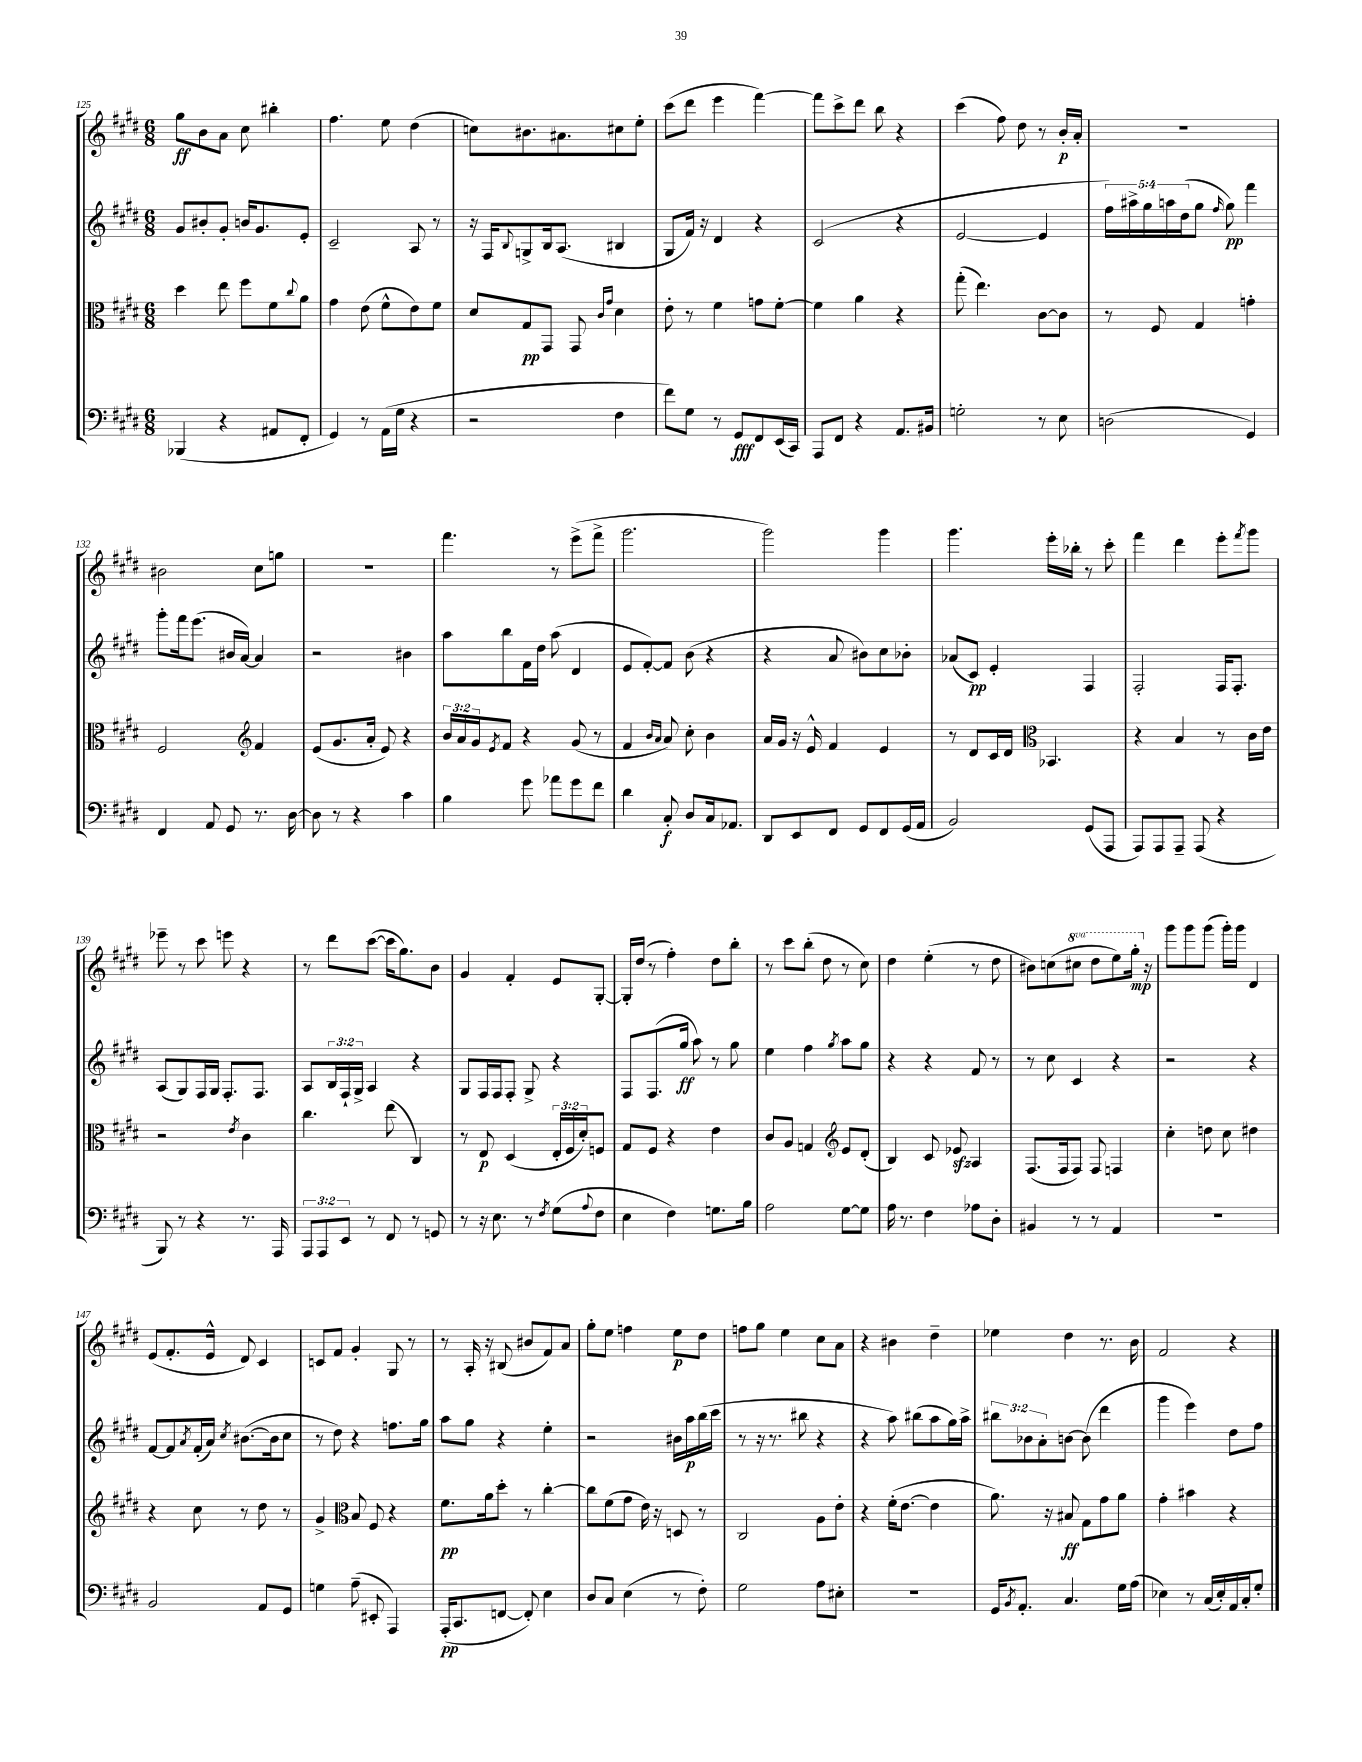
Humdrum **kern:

**kern	**kern	**kern	**kern
*staff4	*staff3	*staff2	*staff1
*clefF4	*clefC3	*clefG2	*clefG2
*k[f#c#g#d#]	*k[f#c#g#d#]	*k[f#c#g#d#]	*k[f#c#g#d#]
*M6/8	*M6/8	*M6/8	*M6/8
(4BBB-/	4dd#\	8g#/L	8gg#\L
.	.	8b#'/	8b\
4r	8ee\	8g#'/J	8a\J
.	8ff#\L	16b/LK	8cc#\
.	.	8.g#/	.
8AA#/L	8f#\	.	4bb#'\
.	8qqcc#/	.	.
8FF#'/J	8a\J	8e'/J	.
=	=	=	=
4GG#/)	4g#\	2c#~/	4.ff#\
8r	(8e\	.	.
(16AA\LL	8f#^^\L	.	8ee\
16G#\JJ	.	.	.
4r	8e\)	8A/	(4dd#\
.	8f#\J	8r	.
=	=	=	=
2r	8d#/L	16r	8cc\L)
.	.	16F#/LK	.
.	.	8qqB/	.
.	8G#/	8G^/	8.b#\
.	8GG#/J	16B/k	.
.	.	(8.A/J	8.a#\
.	8GG#/	.	.
.	16qqc#/LL	.	.
.	16qqg#/JJ	.	.
4F#\	4d#\	4B#/	8cc#\
.	.	.	8ee'\J
=	=	=	=
8f#\L)	8e'\	8G#/L	(8ccc#\L
8G#\J	8r	16f#/Jk)	8ddd#\J
.	.	16r	.
8r	4f#\	4d#/	4eee\
8GG#/L	.	.	.
8FF#/	8g\L	4r	[4fff#\)
(16EE/L	[8f#'\J	.	.
16CC#/JJ)	.	.	.
=	=	=	=
8AAA/L	4f#\]	(2c#/	8fff#\]L
8FF#/J	.	.	8ccc#^\
4r	4a\	.	8ddd#\J
.	.	.	8bb\
8.AA/L	4r	4r	4r
16BB#/Jk	.	.	.
=	=	=	=
2G'\	(8gg#'\	[2e/	(4ccc#\
.	4.ee\)	.	.
.	.	.	8ff#\)
.	.	.	8dd#\
8r	[8c#\L	4e/]	8r
8E\	8c#\]J	.	16b'/LL
.	.	.	16a'/JJ
=	=	=	=
(2D\	8r	20ff#\LL)	2.r
.	.	20aa#^\	.
.	.	20gg#\	.
.	8F#/	.	.
.	.	20aa\	.
.	.	(20dd#\J	.
.	4G#/	8gg#\J	.
.	.	16qqff#/	.
.	.	8gg#\)	.
4GG#/)	4g'\	4fff#\	.
=	=	=	=
4FF#/	2F#/	8ggg#'\L	2b#\
.	.	16fff#\k	.
.	.	(8.eee\J	.
8AA/	.	.	.
8GG#/	.	16b#/LL	.
.	.	[16a/JJ)	.
*	*clefG2	*	*
8.r	4f#/	4a/]	8cc#\L
.	.	.	8gg\J
[16D#\	.	.	.
=	=	=	=
8D#\]	(8e/L	2r	2.r
8r	8.g#/	.	.
4r	.	.	.
.	16a'/Jk	.	.
.	8e/)	.	.
4c#\	4r	4b#\	.
=	=	=	=
4B\	24b/LL	8aa\L	4.fff#\
.	24a/	.	.
.	24g#/J	.	.
.	8qe/	.	.
.	8f#/J	8bb\	.
8g#\	4r	16f#\L	.
.	.	16dd#\JJ	.
8a-\L	.	(8aa\	8r
8g#\	(8g#/	4d#/	(8eee^\L
8f#\J	8r	.	8fff#^\J
=	=	=	=
4d#\	4f#/	8e/L	2.ggg#\
.	.	[8f#'/)	.
.	16qqb/LL	.	.
.	16qqa/JJ	.	.
8C#'/	8a/)	8f#/]J	.
8D#/L	8cc#'\	(8b\	.
16C#/k	4b\	4r	.
8.AA-/J	.	.	.
=	=	=	=
8DD#/L	16a/LL	4r	2ggg#\)
.	16g#/JJ	.	.
8EE/	16r	.	.
.	16e^^/	.	.
8FF#/J	4f#/	8a/	.
8GG#/L	.	8b#\L)	.
8FF#/	4e/	8cc#\	4ggg#\
(16GG#/L	.	8b-'\J	.
16AA/JJ	.	.	.
=	=	=	=
2BB/)	8r	(8a-/L	4.ggg#\
.	8d#/L	8c#/J)	.
.	16c#/L	4e'/	.
.	16d#/JJ	.	.
*	*clefC3	*	*
.	4.BB-/	.	16eee'\LL
.	.	.	16bb-'\JJ
(8GG#/L	.	4F#/	8r
8AAA/J	.	.	8ccc#'\
=	=	=	=
8AAA/L)	4r	2F#'/	4fff#\
8AAA/	.	.	.
8AAA~/J	4B/	.	4ddd#\
(8AAA/	.	.	.
4r	8r	16F#/LK	8eee'\L
.	.	8.F#'/J	.
.	.	.	8qfff#/
.	16c#\LL	.	8ggg#\J
.	16e\JJ	.	.
=	=	=	=
8BBB/)	2r	(8A/L	8eee-~\
8r	.	8G#/)	8r
4r	.	16F#/L	8ccc#\
.	.	16G#/JJ	.
.	.	8.F#'/L	8eee\
.	8qe/	.	.
8.r	4c#\	.	4r
.	.	8.F#/J	.
16AAA/	.	.	.
=	=	=	=
12AAA/L	4.cc#\	8A/L	8r
12AAA/	.	.	.
.	.	24B/L	8ddd#\L
12EE/J	.	24F#`/	.
.	.	24G#^/JJ	.
8r	.	4A/	([8ccc#\J
8FF#/	(8ee\	.	16ccc#\]LK
.	.	.	8.gg#\)
8r	4C#/)	4r	.
8GG/	.	.	8b\J
=	=	=	=
8r	8r	8G#/L	4g#/
16r	8E/	16F#/L	.
8.E\	.	16F#/J	.
.	(4D#/	8F#'/J	4f#'/
8r	.	8G#^/	.
8qF#/	.	.	.
(8G#\L	24E'/LL	4r	8e/L
.	24F#/	.	.
.	24d#'/J)	.	.
8qqA/	.	.	.
8F#\J	8F/J	.	[8G#'/J
=	=	=	=
4E\	8G#/L	8F#/L	16G#'/]LL
.	.	.	(16dd#/JJ
.	8F#/J	(8.F#/	8r
4F#\)	4r	.	4ff#'\)
.	.	16gg#/Jk	.
.	.	8aa\)	.
8.G\L	4e\	8r	8dd#\L
.	.	8gg#\	8bb'\J
16B\Jk	.	.	.
=	=	=	=
2A\	8c#/L	4ee\	8r
.	8A/J	.	8ccc#\L
.	4G/	4ff#\	(8bb'\J
.	.	.	8dd#\
*	*clefG2	*	*
.	.	8qgg#/	.
[8G#\L	8e/L	8aa\L	8r
8G#\]J	(8d#'/J	8gg#\J	8cc#\)
=	=	=	=
16A\	4B/)	4r	4dd#\
8.r	.	.	.
4F#\	8c#/	4r	(4ee'\
.	8e-/	.	.
8A-\L	4A/	8f#/	8r
8D#'\J	.	8r	8dd#\
=	=	=	=
4BB#/	(8.F#/L	8r	8b#\L)
.	.	8cc#\	(8cc\
.	16F#/k	.	.
8r	8F#/J)	4c#/	8ccc#\J
8r	8F#/	.	8ddd#\L
4AA/	4F/	4r	8eee\)
.	.	.	16ggg#'\Jk
.	.	.	16r
=	=	=	=
2.r	4cc#'\	2r	8ggg#\L
.	.	.	8ggg#\
.	8dd\	.	(8ggg#\J
.	8cc#\	.	16ggg#'\LL)
.	.	.	16ggg#\JJ
.	4dd#\	4r	4d#/
=	=	=	=
2BB/	4r	[8f#/L	(8e/L
.	.	8f#/]	8.f#'/
.	.	8qa/	.
.	8cc#\	(16f#'/L	.
.	.	16a/JJ)	16e^^/Jk
.	.	8qcc#/	.
.	8r	([8.b#\L	8d#/)
8AA/L	8dd#\	.	4c#/
.	.	16b#\]k	.
8GG#/J	8r	8cc#\J	.
=	=	=	=
4G\	4g#^/	8r	8c/L
.	.	8dd#\)	8f#/J
*	*clefC3	*	*
(8A~\	8B/	4r	4g#'/
8EE#'/	8F#/	.	.
4AAA/)	4r	8.ff\L	8G#/
.	.	.	8r
.	.	16gg#\Jk	.
=	=	=	=
(16AAA'/LK	8.f#\L	8aa\L	8r
8.CC#/	.	.	.
.	.	8gg#\J	16A'/
.	16a\k	.	16r
[8FF/J	8dd#'\J	4r	(8B#/
8FF'/])	8r	.	8b#/L
4E\	[4cc#'\	4ee'\	8f#/)
.	.	.	8a/J
=	=	=	=
8D#/L	8cc#\]L	2r	8gg#'\L
8C#/J	(8f#\	.	8ee\J
(4E\	8g#\J	.	4ff\
.	16e\)	.	.
.	16r	.	.
8r	8D/	16b#\LL	8ee\L
.	.	16aa\	.
8F#'\)	8r	(16bb\	8dd#\J
.	.	16ccc#\JJ	.
=	=	=	=
2G#\	2C#/	8r	8ff\L
.	.	16r	8gg#\J
.	.	8.r	.
.	.	.	4ee\
.	.	8bb#\	.
8A\L	8A\L	4r	8cc#\L
8E#'\J	8e'\J	.	8a\J
=	=	=	=
2.r	4r	4r	4r
.	(16f#'\LK	8aa\)	4b#\
.	[8.e\J	.	.
.	.	(8bb#\L	.
.	4e\]	8aa\	4dd#~\
.	.	16gg#\L)	.
.	.	16aa^\JJ	.
=	=	=	=
16GG#/LK	8.a\)	12bb#\L	4ee-\
8qBB/	.	.	.
8.AA'/J	.	.	.
.	.	12b-\	.
.	.	12a'\	.
.	16r	.	.
4.C#/	8B#/	[8b\J	4dd#\
.	8G#\L	(8b\]	.
.	8g#\	4ddd#\	8.r
16G#\LL	8a\J	.	.
(16A\JJ	.	.	16b\
=	=	=	=
4E-\)	4g#'\	4ggg#\	2f#/
8r	4b#\	4eee\)	.
(16C#/LL	.	.	.
16E-'/)	.	.	.
16AA/	4r	8dd#\L	4r
16C#'/J	.	.	.
8G#'/J	.	8ff#\J	.
==	==	==	==
*-	*-	*-	*-
